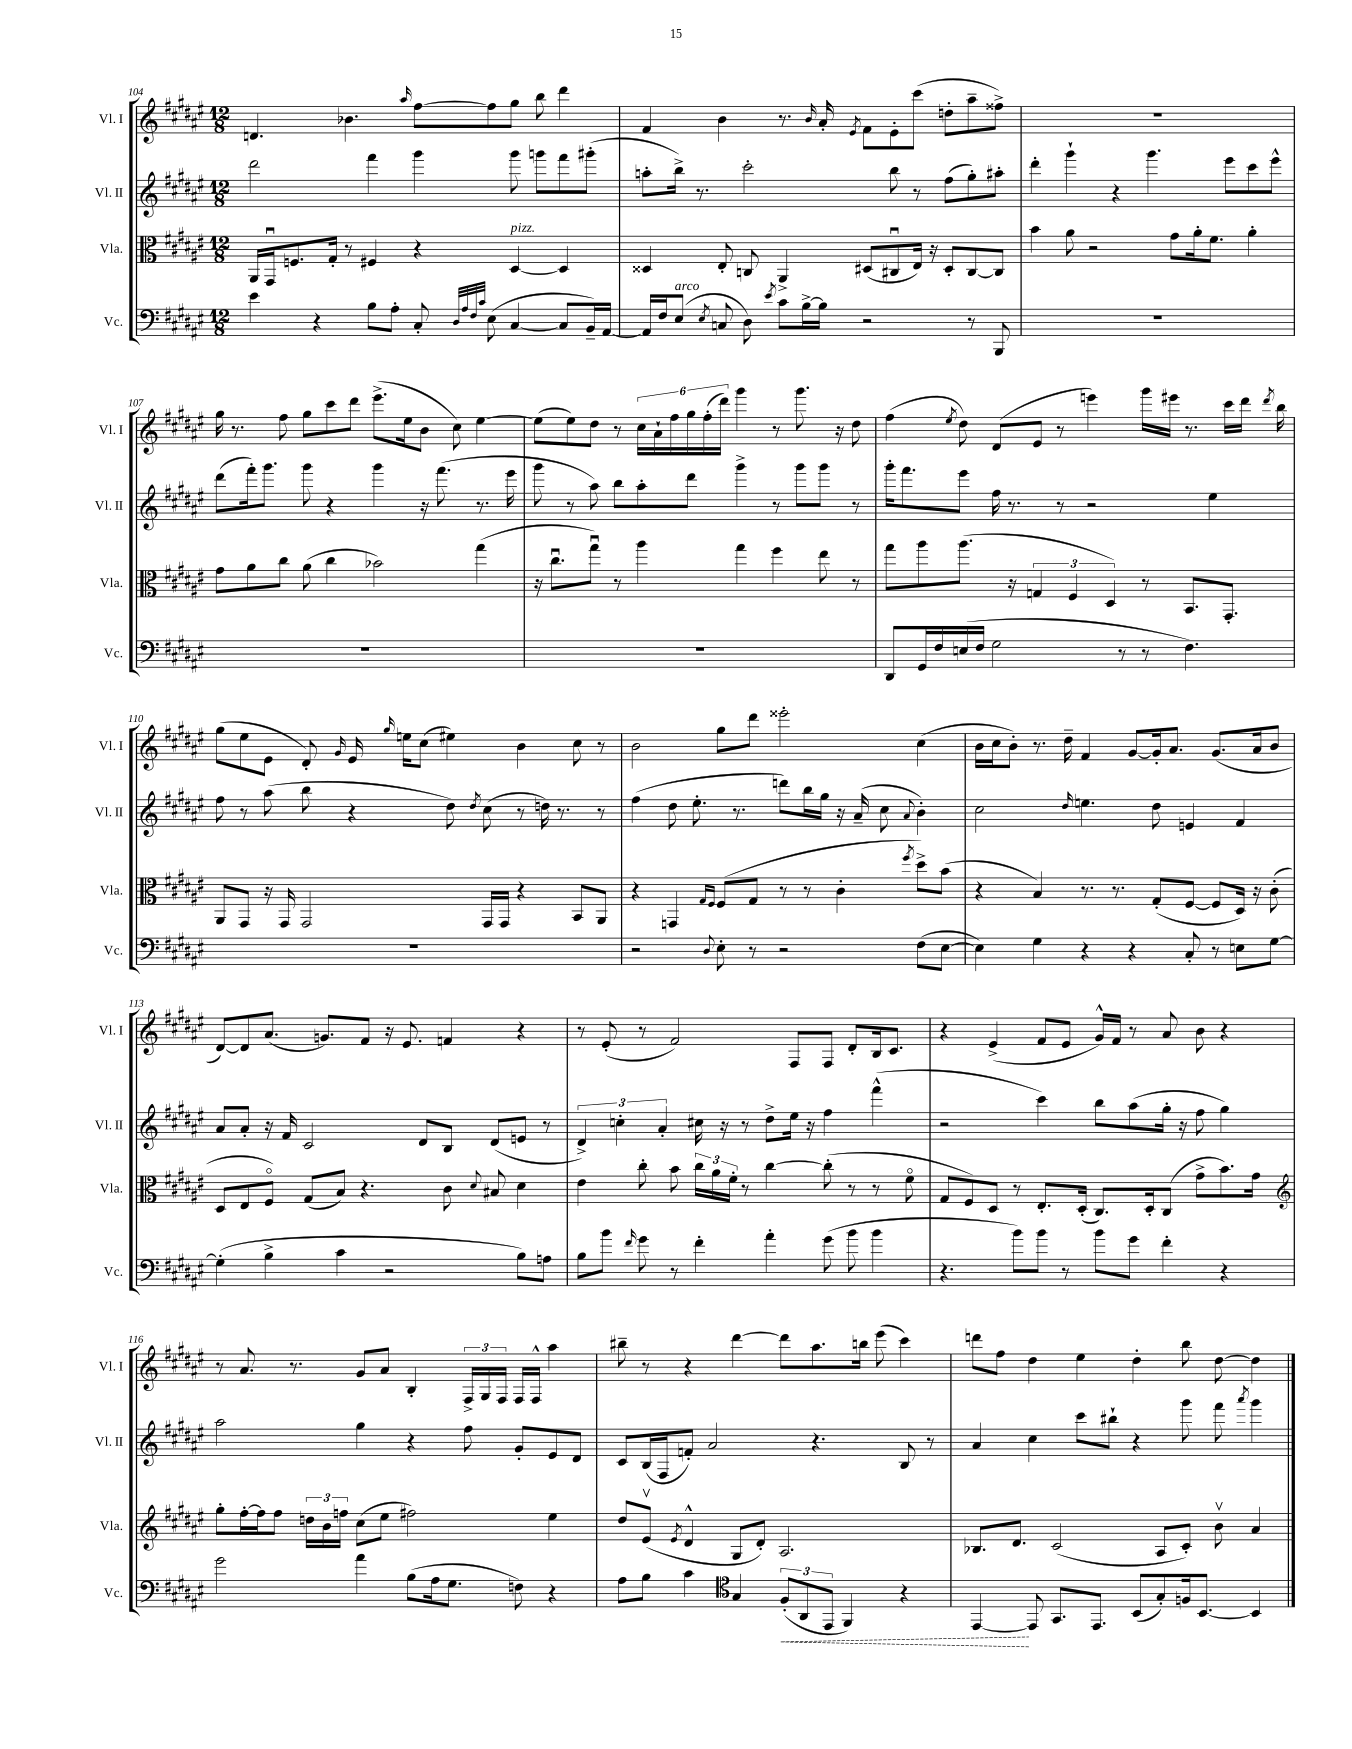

**kern	**dynam	**kern	**kern	**kern
*part4	*part4	*part3	*part2	*part1
*staff4	*staff4	*staff3	*staff2	*staff1
*I"Vc.	*	*I"Vla.	*I"Vl. II	*I"Vl. I
*I'Vc.	*	*I'Vla.	*I'Vl. II	*I'Vl. I
*clefF4	*	*clefC3	*clefG2	*clefG2
*k[f#c#g#d#a#e#]	*	*k[f#c#g#d#a#e#]	*k[f#c#g#d#a#e#]	*k[f#c#g#d#a#e#]
*M12/8	*	*M12/8	*M12/8	*M12/8
=104	=104	=104	=104	=104
4e#\	.	16AA#/LL	2ddd#\	4.dn/
.	.	16GG#u/J	.	.
.	.	8.Fn/	.	.
4r	.	.	.	.
.	.	16G#'/Jk	.	.
.	.	8r	.	4.b-X\
8B\L	.	4F#X/	4fff#\	.
8A#'\J	.	.	.	.
.	.	.	.	16qqaa#/
8C#'/	.	4r	4ggg#\	[8ff#\L
32qqD#/LLL	.	.	.	.
32qqA#/	.	.	.	.
32qqF#/	.	.	.	.
32qqc#/JJJ	.	.	.	.
(8E#\	.	.	.	8ff#\]
!	!	!LO:TX:a:i:t=pizz.	!	!
[4C#/	.	[4D#/	8ggg#\	8gg#\J
.	.	.	8gggn\L	8bb\
8C#/L]	.	4D#/]	8fff#\	4ddd#\
16BB~/L)	.	.	(8ggg#X'\J	.
[16AA#/JJ	.	.	.	.
=105	=105	=105	=105	=105
16AA#/LL]	.	4D##X/	8aan'\L	4f#/
16F#/J	.	.	.	.
!LO:TX:a:i:t=arco	!	!	!	!
(8E#/J	.	.	16bb^\Jk)	.
.	.	.	8.r	.
8qE#/	.	.	.	.
8Cn/	.	8E#'/	.	4b\
8D#\)	.	8Cn/	2ccc#'\	.
8qe#/	.	.	.	.
8c#\L	.	4AA#^/	.	8.r
[16B^\L	.	.	.	.
.	.	.	.	16qqb/
16B\JJ]	.	.	.	16a#'/
.	.	.	.	8qe#/
2r	.	(8D#X/L	.	8f#\L
.	.	8C#Xu/	8bb\	8e#'\
.	.	16E#/Jk)	8r	(8ccc#\J
.	.	16r	.	.
.	.	8D#'/L	(8ff#\L	8ddn'\L
8r	.	[8C#/	8gg#'\)	8aa#~\
8BBB/	.	8C#/J]	8aa#X'\J	8ff##X^\J)
=106	=106	=106	=106	=106
1.r	.	4b\	4ddd#'\	1.r
.	.	8a#\	4ggg#`\	.
.	.	2r	.	.
.	.	.	4r	.
.	.	.	4.ggg#\	.
.	.	8g#\L	.	.
.	.	16a#'\k	.	.
.	.	8.f#\J	.	.
.	.	.	8eee#\L	.
.	.	4a#'\	8ccc#\	.
.	.	.	8eee#^^\J	.
!!LO:LB:g=z
=107	=107	=107	=107	=107
1.r	.	8g#\L	(8ddd#\L	16gg#\
.	.	.	.	8.r
.	.	8a#\	16fff#'\k)	.
.	.	.	8.ggg#\J	.
.	.	8cc#\J	.	8ff#\
.	.	(8a#\	8ggg#\	8gg#\L
.	.	4cc#\	4r	8ccc#\
.	.	.	.	8ddd#\J
.	.	2b-X\)	4ggg#\	(8.eee#^\L
.	.	.	.	16ee#\k
.	.	.	16r	8b\J
.	.	.	(8.fff#\	.
.	.	.	.	8cc#\)
.	.	(4gg#\	8.r	[4ee#\
.	.	.	16eee#\	.
=108	=108	=108	=108	=108
1.r	.	16r	8ggg#\	(8ee#\L]
.	.	8.cc#u\L	.	.
.	.	.	8r	8ee#\)
.	.	8gg#u\J)	8aa#\)	8dd#\J
.	.	8r	8bb\L	8r
.	.	4aa#\	8aa#'\	24cc#\LL
.	.	.	.	24a#`\
.	.	.	.	24ff#\
.	.	.	8ddd#\J	24gg#\
.	.	.	.	(24ff#'\
.	.	.	.	24ddd#\JJ)
.	.	4gg#\	4ggg#^\	4ggg#\
.	.	4ff#\	8r	8r
.	.	.	8ggg#\L	8.ggg#\
.	.	8ee#\	8ggg#\J	.
.	.	.	.	16r
.	.	8r	8r	8dd#\
=109	=109	=109	=109	=109
8DD#/L	.	8gg#\L	16ggg#'\KL	(4ff#\
.	.	.	8.fff#\	.
16GG#/L	.	8aa#\	.	.
16F#/	.	.	.	.
.	.	.	.	8qee#/
(16En/	.	(8.aa#\J	8eee#\J	8dd#\)
16F#/JJ	.	.	.	.
2G#\	.	.	16ff#\	(8d#/L
.	.	16r	8.r	.
.	.	6Gn/	.	8e#/J
.	.	.	8r	8r
.	.	6F#/	.	.
.	.	.	2r	4eeen\)
.	.	6D#/)	.	.
8r	.	.	.	.
8r	.	8r	.	16ggg#\LL
.	.	.	.	16eee#X\JJ
4.F#\)	.	8.BB/L	.	8.r
.	.	.	4ee#\	.
.	.	8.GG#'/J	.	16ccc#\LL
.	.	.	.	16ddd#\JJ
.	.	.	.	8qddd#/
.	.	.	.	16bb\
!!LO:LB:g=z
=110	=110	=110	=110	=110
1.r	.	8AA#/L	8ff#\	(8gg#\L
.	.	8GG#/J	8r	8ee#\
.	.	16r	(8aa#\	8e#\J
.	.	16GG#/	.	.
.	.	2GG#/	8bb\	8d#'/)
.	.	.	.	16qqg#/
.	.	.	4r	16e#/
.	.	.	.	16qqgg#/
.	.	.	.	16een\KL
.	.	.	.	(8cc#\J
.	.	.	8dd#\)	4ee#X\)
.	.	.	8qdd#/	.
.	.	16GG#/LL	(8cc#\	.
.	.	16GG#/JJ	.	.
.	.	4r	8r	4b\
.	.	.	16ddn\)	.
.	.	.	8.r	.
.	.	8BB/L	.	8cc#\
.	.	8AA#/J	8r	8r
=111	=111	=111	=111	=111
2r	.	4r	(4ff#\	2b\
.	.	4GGn/	8dd#\	.
.	.	.	8.ee#'\	.
.	.	16qqG#/LL	.	.
8qqD#/	.	16qqF#/JJ	.	.
8E#'\	.	(8F#/L	.	8gg#\L
.	.	.	8.r	.
8r	.	8G#/J	.	8ddd#\J
2r	.	8r	8dddn\L)	2eee##X'\
.	.	8r	16bb\L	.
.	.	.	16gg#\JJ	.
.	.	4c#'\	16r	.
.	.	.	(16a#~/	.
.	.	.	8cc#\	.
.	.	8qff#/	8qqa#/	.
(8F#\L	.	8dd#^\L)	4b'\)	(4cc#\
[8E#\J	.	(8b\J	.	.
=112	=112	=112	=112	=112
4E#\])	.	4r	2cc#\	16b\LL
.	.	.	.	16cc#\J
.	.	.	.	8b'\J)
4G#\	.	4B/)	.	8.r
.	.	.	.	16dd#~\
.	.	.	16qqdd#/	.
4r	.	8.r	4.een\	4f#/
.	.	8.r	.	.
4r	.	.	.	[8g#/L
.	.	(8G#'/L	8dd#\	16g#'/k]
.	.	.	.	8.a#/J
8C#'/	.	[8F#/J	4en/	.
8r	.	8F#/L]	.	(8.g#/L
8En\L	.	16D#/Jk)	4f#/	.
.	.	16r	.	16a#/k
[8G#\J	.	(8c#'\	.	8b/J
!!LO:LB:g=z
=113	=113	=113	=113	=113
(4G#'\]	.	8D#/L	8a#/L	[8d#/L)
.	.	8E#/	8a#'/J	8d#/]
4B^\	.	8F#/J)	16r	(8.a#/J
.	.	.	16f#/	.
.	.	(8G#/L	2c#/	.
.	.	.	.	8.gn/L)
4c#\	.	8B/J)	.	.
.	.	4.r	.	8f#/J
2r	.	.	.	16r
.	.	.	.	8.e#/
.	.	.	8d#/L	.
.	.	8c#\	8B/J	4fn/
.	.	8qqd#/	.	.
.	.	8B#X/	(8d#/L	.
8B\L)	.	4d#\	8en/J	4r
8An\J	.	.	8r	.
=114	=114	=114	=114	=114
8B\L	.	4e#\	6d#^/)	8r
8b\J	.	.	.	(8e#'/
.	.	.	6ccn'\	.
16qqf#/	.	.	.	.
8g#\	.	8cc#'\	.	8r
.	.	.	6a#'/	.
8r	.	8b\	.	2f#/)
4f#'\	.	24cc#\LL	16cc#X\	.
.	.	24a#\	.	.
.	.	.	16r	.
.	.	24f#'\JJ	.	.
.	.	8r	8r	.
4a#'\	.	[4cc#\	8dd#^\L	.
.	.	.	16ee#\Jk	8F#/L
.	.	.	16r	.
(8g#\	.	(8cc#'\]	4ff#\	8F#/J
8b\	.	8r	.	8d#'/L
4b\	.	8r	(4fff#^^\	16B/k
.	.	.	.	8.c#/J
.	.	8f#\	.	.
=115	=115	=115	=115	=115
4.r	.	8G#/L	2r	4r
.	.	8F#/)	.	.
.	.	8D#/J	.	(4e#^/
8b\L)	.	8r	.	.
8b\J	.	8.E#'/L	4ccc#\)	8f#/L
8r	.	.	.	8e#/J
.	.	(16D#'/Jk	.	.
8b\L	.	8.C#/L)	8bb\L	16g#^^/LL)
.	.	.	.	16f#/JJ
8g#\J	.	.	(8aa#\	8r
.	.	16D#'/k	.	.
4f#'\	.	(8C#/J	16gg#'\Jk	8a#/
.	.	.	16r	.
.	.	8g#^\L	8ff#\	8b\
4r	.	8.b\)	4gg#\)	4r
.	.	16g#\Jk	.	.
!!LO:LB:g=z
=116	=116	=116	=116	=116
*	*	*clefG2	*	*
2g#\	.	8gg#'\L	2aa#\	8r
.	.	[16ff#'\L	.	8.a#/
.	.	16ff#\J]	.	.
.	.	8ff#\J	.	.
.	.	.	.	8.r
.	.	24ddn\LL	.	.
.	.	24b\	.	.
.	.	24ffn\JJ	.	.
4a#\	.	(8cc#\L	4gg#\	8g#/L
.	.	8ee#\J	.	8a#/J
(8B\L	.	2ff#X\)	4r	4B'/
16A#\k	.	.	.	.
8.G#\J	.	.	.	.
.	.	.	8ff#\	24F#^/LL
.	.	.	.	24G#/
.	.	.	.	24F#/JJ
8Fn\)	.	.	8g#'/L	16F#/LL
.	.	.	.	16F#^^/JJ
4r	.	4ee#\	8e#/	4aa#\
.	.	.	8d#/J	.
=117	=117	=117	=117	=117
8A#\L	.	8dd#/L	8c#/L	8bb#X~\
8B\J	.	(8e#v/J	(16B/L	8r
.	.	.	16F#/J	.
.	.	8qe#/	.	.
4c#\	.	4d#^^/	8fn'/J)	4r
.	.	.	2a#/	.
*clefC4	*	*	*	*
4G#/	.	8G#/L	.	[4ddd#\
.	.	8d#'/J)	.	.
!	!LO:HP:b	!	!	!
(12F#'/L	<	2.A#/	.	8ddd#\L]
12AA#/	.	.	.	.
.	.	.	4.r	8.aa#\
12EE#/J	.	.	.	.
4FF#/)	.	.	.	.
.	.	.	.	16bbn\Jk
.	.	.	.	(8eee#\
4r	.	.	8B/	4ccc#\)
.	.	.	8r	.
=118	=118	=118	=118	=118
[4EE#/	.	8.B-X/L	4a#/	8dddn\L
.	.	.	.	8ff#\J
.	.	8.d#/J	.	.
8EE#/]	[	.	4cc#\	4dd#\
8.GG#/L	.	(2c#/	.	.
.	.	.	8ccc#\L	4ee#\
8.EE#/J	.	.	.	.
.	.	.	8bb#X`\J	.
(8BB/L	.	.	4r	4dd#'\
8G#'/)	.	8A#/L	.	.
16Fn/k	.	8c#'/J)	8ggg#\	8bb\
[8.BB/J	.	.	.	.
.	.	8bv\	8fff#\	[8dd#\
.	.	.	8qaaa#/	.
4BB/]	.	4a#/	4ggg#\	4dd#\]
==	==	==	==	==
*-	*-	*-	*-	*-
